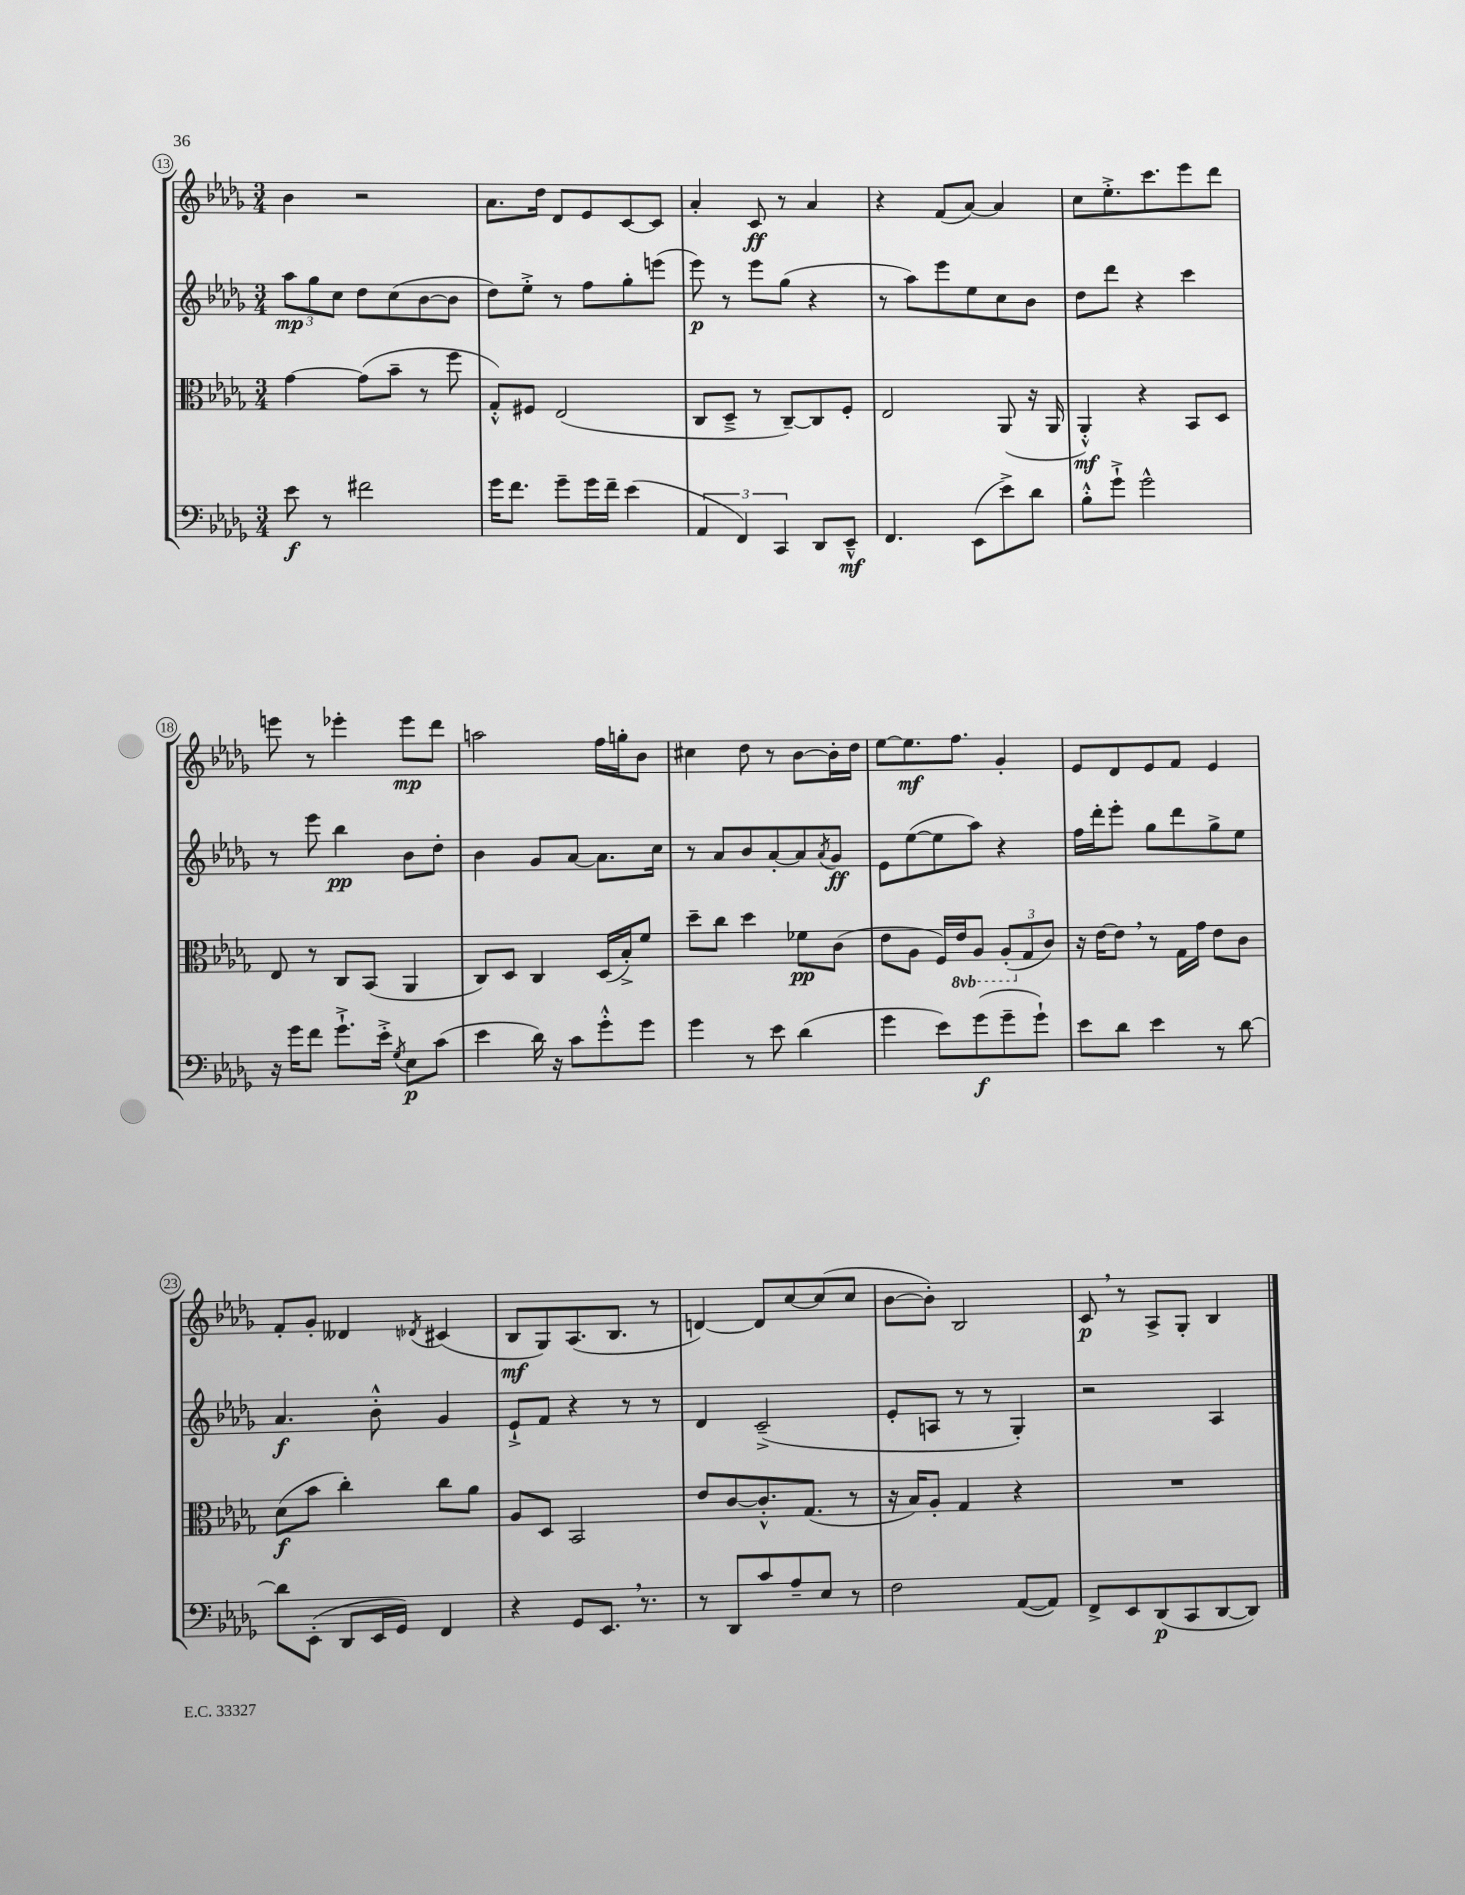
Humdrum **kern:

**kern	**kern	**kern	**kern
*staff4	*staff3	*staff2	*staff1
*clefF4	*clefC3	*clefG2	*clefG2
*k[b-e-a-d-g-]	*k[b-e-a-d-g-]	*k[b-e-a-d-g-]	*k[b-e-a-d-g-]
*M3/4	*M3/4	*M3/4	*M3/4
8e-	[4g-	12aa-	4b-
.	.	12gg-	.
8r	.	.	.
.	.	12cc	.
2f#	(8g-]	8dd-	2r
.	8b-~	(8cc	.
.	8r	[8b-	.
.	8ff	8b-]	.
=	=	=	=
16g-	8G-'^^)	8dd-)	8.a-
8.f	.	.	.
.	8F#	8ee-'^	.
.	.	.	16dd-
8g-~	(2E-	8r	8d-
16g-	.	8ff	8e-
16f~	.	.	.
(4e-	.	8gg-'	[8c
.	.	(8eee	8c]
=	=	=	=
6AA-	8C	8eee-)	4a-'
.	8D-~^	8r	.
6FF)	.	.	.
.	8r	8eee-	8c
6CC	.	.	.
.	[8C~)	(8gg-	8r
8DD-	8C]	4r	4a-
8EE-~^^	8F'	.	.
=	=	=	=
4.FF	2E-	8r	4r
.	.	8aa-)	.
.	.	8eee-	(8f
(8EE-	.	8ee-	[8a-)
8e-^)	(8AA-	8cc	4a-]
8d-	16r	8b-	.
.	16AA-	.	.
=	=	=	=
8B-'^^	4AA-'^^)	8dd-	8cc
8g-`^	.	8ddd-	8.ee-'^
2g-^^	4r	4r	.
.	.	.	8.ccc
.	8BB-	4ccc	8eee-
.	8D-	.	8ddd-
=	=	=	=
16r	8E-	8r	8eee
16g-	.	.	.
8f	8r	8eee-	8r
8.g-`^	8C	4bb-	4eee-'
.	(8BB-	.	.
16e-'^	.	.	.
8qG-	.	.	.
8E-	4AA-	8b-	8eee-
(8c	.	8dd-'	8ddd-
=	=	=	=
4e-	8C)	4b-	2aa
.	8D-	.	.
16d-)	4C	8g-	.
16r	.	.	.
8c	.	[8a-	.
8g-'^^	(16D-	8.a-]	16ff
.	16B-'^)	.	16gg'
8g-	8f	.	8b-
.	.	16cc	.
=	=	=	=
4g-	8dd-~	8r	4cc#
.	8cc	8a-	.
8r	4dd-	8b-	8dd-
8e-	.	[8a-'	8r
(4d-	8f-	8a-]	[8b-
.	.	8qa-	.
.	(8c	8g-	16b-']
.	.	.	16dd-
=	=	=	=
4g-	8e-	8e-	[8ee-
.	8A-	([8ee-	8.ee-]
8e-)	16F)	8ee-]	.
.	16E-	.	8.ff
(8g-	8AA-	8aa-)	.
8g-~	(12AA-'	4r	4g-'
.	12G-	.	.
8g-`)	.	.	.
.	12c)	.	.
=	=	=	=
8e-	16r	16ff	8e-
.	[16e-	16ddd-'	.
8d-	8e-]	8eee-'	8d-
4e-	8r	8gg-	8e-
.	16G-	8ddd-	8f
.	16g-	.	.
8r	8e-	8gg-^	4e-
[8d-	8c	8ee-	.
=	=	=	=
8d-]	(8d-	4.a-	8f'
(8EE-'	8b-	.	8g-'
8DD-	4cc')	.	4d--
16EE-	.	8b-'^^	.
16GG-)	.	.	.
.	.	.	8qd-
4FF	8cc	4g-	(4c#
.	8a-	.	.
=	=	=	=
4r	8A-	8e-`^	8B-
.	8D-	8f	8G-)
8GG-	2BB-	4r	(8.A-
8.EE-	.	.	.
.	.	.	8.B-
.	.	8r	.
8.r	.	.	.
.	.	8r	8r
=	=	=	=
8r	8e-	4d-	[4d)
8DD-	[8c	.	.
8c	8.c'^^]	(2c~^	8d]
8A-~	.	.	[8cc
.	(8.G-	.	.
8E-	.	.	(8cc]
8r	8r	.	8cc
=	=	=	=
2F	16r	8e-'	[8b-
.	16B-)	.	.
.	8A-'	8A	8b-'])
.	4G-	8r	2B-
.	.	8r	.
([8AA-	4r	4G-')	.
8AA-])	.	.	.
=	=	=	=
8FF^	2.r	2r	8c
8EE-	.	.	8r
(8DD-	.	.	8A-^
8CC	.	.	8G-'
[8DD-	.	4A-	4B-
8DD-])	.	.	.
==	==	==	==
*-	*-	*-	*-
